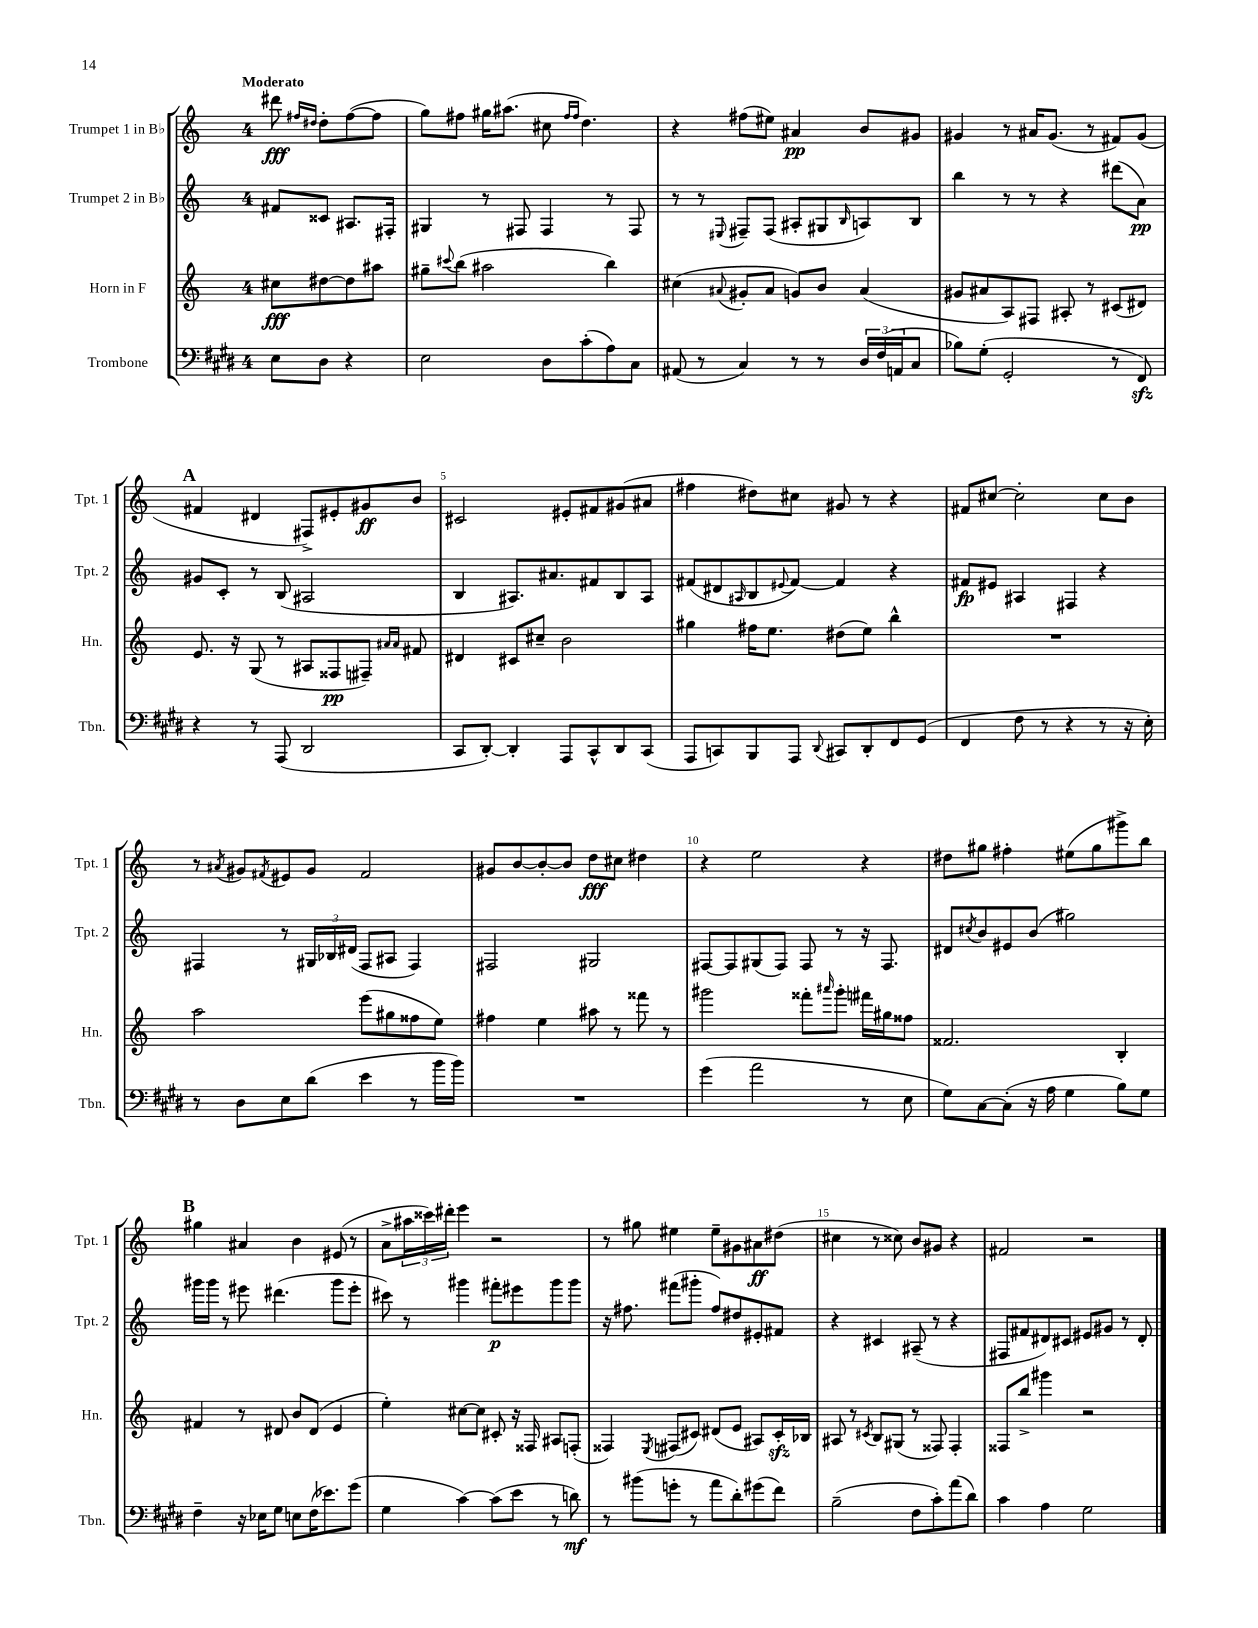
<<
\new StaffGroup <<
\new Staff = "s0" \with { instrumentName = "Trumpet 1 in Bb" shortInstrumentName = "Tpt. 1" } {
    \clef treble \key c \major \once \override Staff.TimeSignature.style = #'single-digit \time 4/4 \partial 2 \tempo "Moderato"
    dis'''8\fff \grace { fis''16 dis''16 } dis''8-. fis''8~( fis''8 |
    g''8) fis''8 gis''16 ais''8.( cis''8 \grace { fis''16 fis''16 } d''4.) |
    r4 fis''8( eis''8) ais'4\pp b'8 gis'8 |
    gis'4 r8 ais'16 gis'8.( r8 fis'8) gis'8( |
    \mark \markup { \bold "A" } fis'4 dis'4 fis8->) eis'8-. gis'8\ff b'8 |
    cis'2 eis'8-. fis'8 gis'8( ais'8 |
    fis''4 dis''8) cis''8 gis'8 r8 r4 |
    fis'8 cis''8~ cis''2-. cis''8 b'8 |
    r8 \acciaccatura { ais'8 } gis'8 \acciaccatura { fis'8 } eis'8 gis'8 fis'2 |
    gis'8 b'8~ b'8~-. b'8 d''8\fff cis''8 dis''4 |
    r4 e''2 r4 |
    dis''8 gis''8 fis''4-. eis''8( gis''8 gis'''8->) b''8 |
    \mark \markup { \bold "B" } gis''4 ais'4 b'4 eis'8( r8 |
    a'8-> \tuplet 3/2 { ais''16 cisis'''16) dis'''16-. } e'''4 r2 |
    r8 gis''8 eis''4 eis''8-- gis'8 ais'8\ff dis''8( |
    cis''4 r8 cisis''8) b'8 gis'8 r4 |
    fis'2 r2 \bar "|." |
}
\new Staff = "s1" \with { instrumentName = "Trumpet 2 in Bb" shortInstrumentName = "Tpt. 2" } {
    \clef treble \key c \major \once \override Staff.TimeSignature.style = #'single-digit \time 4/4 \partial 2
    fis'8 cisis'8 ais8. fis16-. |
    gis4 r8 fis8 fis4 r8 fis8 |
    r8 r8 \appoggiatura { eis8 } fis8-- fis8( ais8-. gis8 \grace { b16 } a8) b8 |
    b''4 r8 r8 r4 dis'''8( a'8\pp) |
    \mark \markup { \bold "A" } gis'8 c'8-. r8 b8( ais2 |
    b4 ais8.) ais'8. fis'8 b8 ais8 |
    fis'8( dis'8 \grace { ais16 } b8 \appoggiatura { eis'8 } fis'8~) fis'4 r4 |
    fis'8\fp eis'8 ais4 fis4 r4 |
    fis4 r8 \tuplet 3/2 { gis16 bes16 dis'16( } fis8 ais8 fis4) |
    fis2 gis2 |
    fis8~ fis8 gis8( fis8) fis8 r8 r16 fis8. |
    dis'8 \acciaccatura { cis''8 } b'8 eis'8 b'8( gis''2) |
    \mark \markup { \bold "B" } gis'''16 gis'''16 r8 eis'''8 dis'''4.( gis'''8 eis'''8-. |
    cis'''8) r8 gis'''4 fis'''8-.\p eis'''8 gis'''8 gis'''8 |
    r16 fis''8. fis'''8( gis'''8-. fis''8) dis''8 eis'8-. fis'8 |
    r4 cis'4 ais8--( r8 r4 |
    fis8 fis'8 dis'8) cis'8 eis'8 gis'8 r8 dis'8-. \bar "|." |
}
\new Staff = "s2" \with { instrumentName = "Horn in F" shortInstrumentName = "Hn." } {
    \clef treble \key c \major \once \override Staff.TimeSignature.style = #'single-digit \time 4/4 \partial 2
    cis''8\fff dis''8~ dis''8 ais''8 |
    gis''8-- \appoggiatura { cis'''8 } b''8( ais''2 b''4) |
    cis''4( \appoggiatura { ais'8 } gis'8-. ais'8 g'8) b'8 ais'4( |
    gis'8 ais'8 a8) fis8 ais8-. r8 cis'8( dis'8) |
    \mark \markup { \bold "A" } e'8. r16 g8( r8 ais8 fisis8\pp fis8--) \grace { ais'16 ais'16 } fis'8 |
    dis'4 cis'8 cis''8-- b'2 |
    gis''4 fis''16 e''8. dis''8( e''8) b''4-^ |
    R1 |
    a''2 e'''8( gis''8 fisis''8 e''8) |
    fis''4 e''4 ais''8 r8 fisis'''8 r8 |
    gis'''2 fisis'''8-. \grace { ais'''16 } gis'''8-. fis'''16 gis''16 fisis''8 |
    fisis'2. b4-. |
    \mark \markup { \bold "B" } fis'4 r8 dis'8 b'8 dis'8( e'4 |
    e''4-.) cis''8~ cis''8 cis'8-. r16 fisis16 ais8 f8-.( |
    fisis4) \acciaccatura { e8 } fis8( cis'8) dis'8( e'8 ais8) cis'16-.\sfz bes16 |
    ais8 r8 \acciaccatura { cis'8 } b8 gis8( r8 fisis8) fisis4-. |
    fisis8 b''8-> gis'''4 r2 \bar "|." |
}
\new Staff = "s3" \with { instrumentName = "Trombone" shortInstrumentName = "Tbn." } {
    \clef bass \key e \major \once \override Staff.TimeSignature.style = #'single-digit \time 4/4 \partial 2
    e8 dis8 r4 |
    e2 dis8 cis'8-.( a8) cis8 |
    ais,8( r8 cis4) r8 r8 \tuplet 3/2 { dis16 fis16( a,16 } cis8 |
    bes8) gis8-.( gis,2-. r8 fis,8\sfz) |
    \mark \markup { \bold "A" } r4 r8 a,,8( dis,2 |
    cis,8 dis,8~-.) dis,4-. a,,8 cis,8-^ dis,8 cis,8( |
    a,,8 c,8) b,,8 a,,8 \appoggiatura { dis,8 } cis,8 dis,8-. fis,8 gis,8( |
    fis,4 fis8 r8 r4 r8 r16 e16-.) |
    r8 dis8 e8 dis'8( e'4 r8 b'16 b'16) |
    R1 |
    gis'4( a'2 r8 e8 |
    gis8) cis8~ cis8-.( r16 a16 gis4 b8) gis8 |
    \mark \markup { \bold "B" } fis4-- r16 ees16 gis8 e8 fis16( ees'8.) gis'8( |
    gis4 cis'4~) cis'8( e'8 r8 d'8\mf) |
    r8 bis'8( g'8-. r8 a'8 dis'8-.) gis'8( fis'8) |
    b2--( fis8 cis'8-.) a'8( dis'8) |
    cis'4 a4 gis2 \bar "|." |
}
>>
>>
\layout { \context { \Score \override BarNumber.break-visibility = ##(#f #t #t) barNumberVisibility = #(every-nth-bar-number-visible 5) } }
